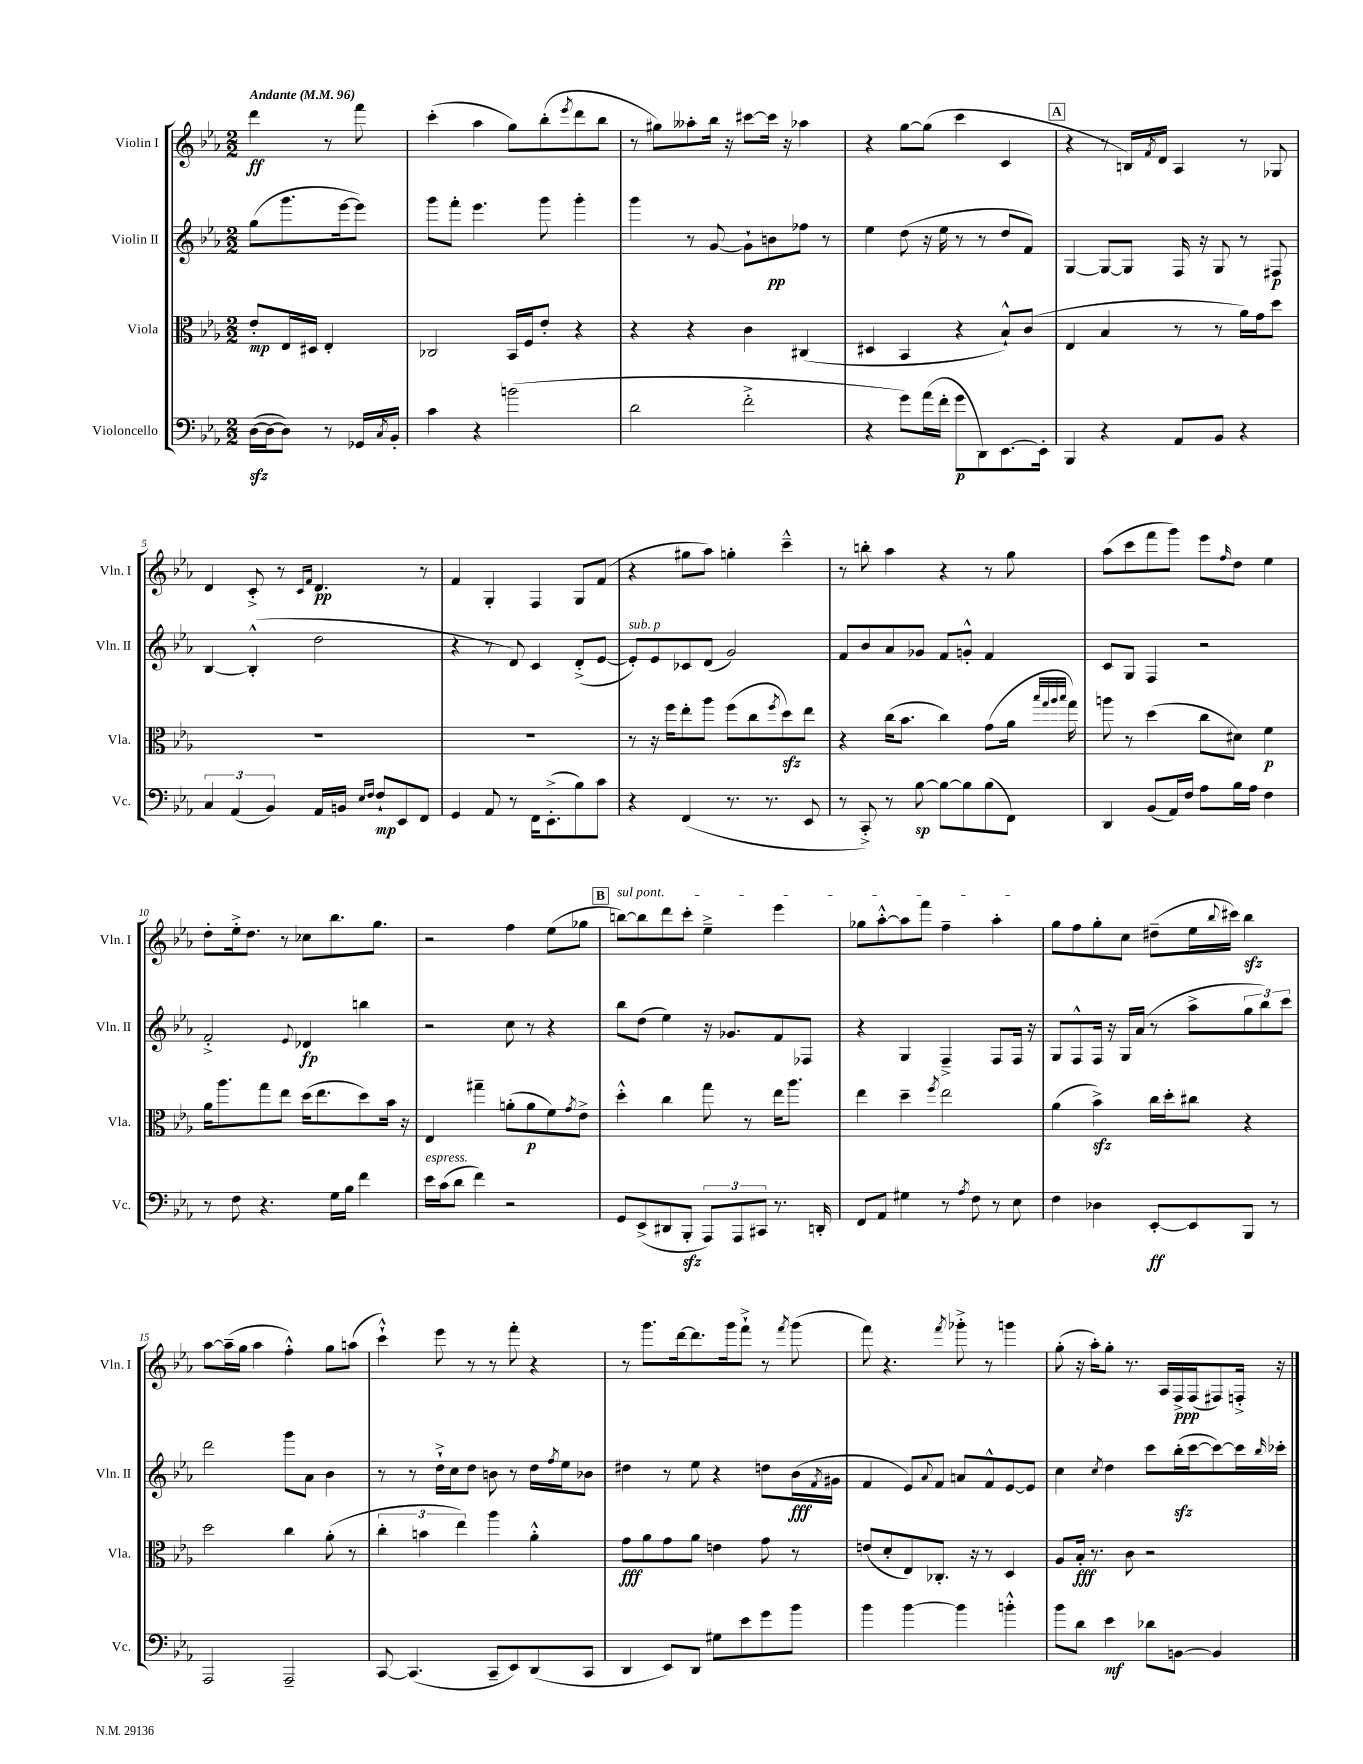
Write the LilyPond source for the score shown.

<<
\new StaffGroup <<
\new Staff = "s0" \with { instrumentName = "Violin I" shortInstrumentName = "Vln. I" } {
    \clef treble \key ees \major \numericTimeSignature \time 2/2 \partial 2 \tempo "Andante" 4 = 96
    d'''4\ff r8 f'''8 |
    c'''4-.( aes''4 g''8) bes''8-.( \acciaccatura { ees'''8 } d'''8 bes''8 |
    r8 gis''8) aeses''8-. bes''16 r16 cis'''8~ cis'''16 r16 aes''4 |
    r4 g''8~ g''8( c'''4 c'4 |
    \mark \markup { \box "A" } r4 r8 b16) \acciaccatura { f'8 } d'16 aes4 r8 ges8 |
    d'4 c'8-.-> r8 \grace { c'16 f'16 } d'4.\pp r8 |
    f'4 g4-. f4 g8 f'8( |
    r4 gis''8 aes''8) g''4-. c'''4---^ |
    r8 b''8-. aes''4 r4 r8 g''8 |
    aes''8( c'''8 f'''8 g'''8) ees'''8 \grace { f''16 } d''8 ees''4 |
    d''8-. ees''16-.-> d''8. r8 ces''8 bes''8. g''8. |
    r2 f''4 ees''8( ges''8 |
    \mark \markup { \box "B" } \once \override TextSpanner.bound-details.left.text = \markup { \italic "sul pont." } b''8~\startTextSpan) b''8 d'''8 c'''8-. ees''4---> ees'''4 |
    ges''8 aes''8~-.-^ aes''8 f'''8 f''4-- aes''4-.\stopTextSpan |
    g''8 f''8 g''8-. c''8 dis''8--( ees''16 \appoggiatura { bes''8 } cis'''16) bes''4\sfz |
    aes''8~ aes''16--( g''16 aes''4 f''4-.-^) g''8 a''8( |
    c'''4-!-^) ees'''8 r8 r8 f'''8-. r4 |
    r8 g'''8. d'''16~ d'''8. g'''16 f'''8-!-> r8 \acciaccatura { f'''8 } g'''8( |
    f'''8) r4. \acciaccatura { f'''8 } ges'''8-.-> r8 g'''4 |
    g''8-.( r16 aes''16-.) g''8-. r8. aes16 f16->\ppp f16( fis8) f16-.-> r16 \bar "|." |
}
\new Staff = "s1" \with { instrumentName = "Violin II" shortInstrumentName = "Vln. II" } {
    \clef treble \key ees \major \numericTimeSignature \time 2/2 \partial 2
    g''8( g'''8. ees'''16~ ees'''8) |
    g'''8 f'''8-. ees'''4. g'''8 g'''4-. |
    g'''4 r8 g'8~ g'8-! b'8\pp fes''8 r8 |
    ees''4 d''8( r16 ees''16 r8 r8 d''8 f'8) |
    \mark \markup { \box "A" } g4~ g8~ g8 f16 r16 g8 r8 fis8\p |
    bes4~ bes4-.-^( d''2 |
    r4 r8 d'8) c'4 d'8-.->( ees'8~ |
    ees'8-.^\markup { \italic "sub. p" }) ees'8 ces'8 d'8( g'2) |
    f'8 bes'8 aes'8 ges'8 f'8 g'8-.-^ f'4 |
    c'8 g8 f4 r2 |
    f'2-.-> \appoggiatura { ees'8 } des'4\fp b''4 |
    r2 c''8 r8 r4 |
    \mark \markup { \box "B" } bes''8 d''8( ees''4) r16 ges'8. f'8 fes8 |
    r4 g4 f4---> f8 f16 r16 |
    g8 f8-^ f16 r16 g16 aes'16( r8 aes''8-> \tuplet 3/2 { g''8 bes''8) c'''8 } |
    d'''2 g'''8 aes'8 bes'4 |
    r8 r8 d''16-!-> c''16 d''8 b'8 r8 d''16 \acciaccatura { f''8 } ees''16 bes'8 |
    dis''4 r8 ees''8 r4 d''8 bes'16\fff( \acciaccatura { f'8 } gis'16 |
    f'4 ees'8) \appoggiatura { aes'8 } f'8 a'8 f'8-^ ees'8~ ees'8 |
    c''4 \acciaccatura { c''8 } d''4 c'''8 bes''16-.\sfz( c'''16~ c'''8~) c'''16 \grace { bes''16 } ces'''16-. \bar "|." |
}
\new Staff = "s2" \with { instrumentName = "Viola" shortInstrumentName = "Vla." } {
    \clef alto \key ees \major \numericTimeSignature \time 2/2 \partial 2
    ees'8-.\mp ees16 dis16 ees4-. |
    ces2 bes,16 f16 ees'8-. r4 |
    r4 r4 c'4 cis4( |
    dis4 bes,4 r4 bes8-!-^) c'8( |
    \mark \markup { \box "A" } ees4 bes4 r8 r8 aes'16) g'16 d''8 |
    R1 |
    R1 |
    r8 r16 f''16 ees''8-. aes''8 f''8( c''8 \acciaccatura { f''8 } d''8\sfz) ees''8 |
    r4 c''16( bes'8. c''4) g'8( aes'16 \grace { bes''32 g''32 aes''32 bes''32 } g''16) |
    a''8 r8 d''4( c''8 dis'8) f'4\p |
    aes'16 aes''8. g''8 ees''8 d''16( ees''8. d''8) bes'16 r16 |
    ees4 gis''4-- a'8-.( a'8\p f'8) \acciaccatura { g'8 } ees'8-> |
    \mark \markup { \box "B" } d''4-.-^ c''4 g''8 r8 ees''16 aes''8. |
    ees''4 d''4-- \acciaccatura { f''8 } ees''2 |
    aes'4( bes'4->\sfz) c''16 d''16-. cis''8 r4 |
    d''2 c''4 aes'8-.( r8 |
    \tuplet 3/2 { c''4-. b'4 ees''4) } aes''4 aes'4-.-^ |
    g'8\fff aes'8 g'8 aes'8 e'4 g'8 r8 |
    e'8( d'8-. ees8) ces8.-. r16 r8 d4 |
    aes8 bes16-.\fff r8. c'8 r2 \bar "|." |
}
\new Staff = "s3" \with { instrumentName = "Violoncello" shortInstrumentName = "Vc." } {
    \clef bass \key ees \major \numericTimeSignature \time 2/2 \partial 2
    d16~\sfz( d16~ d8) r8 ges,16 \acciaccatura { c8 } bes,16-. |
    c'4 r4 b'2( |
    d'2 f'2-.-> |
    r4 g'8) aes'16( f'16-. g'8\p d,8) ees,8.~ ees,16-. |
    \mark \markup { \box "A" } bes,,4 r4 aes,8 bes,8 r4 |
    \tuplet 3/2 { c4 aes,4( bes,4) } aes,16 b,16 \grace { ees16 f16 } f8-!\mp ees,8 f,8 |
    g,4 aes,8 r8 f,16 ees,8.-.->( bes8) c'8 |
    r4 f,4( r8. r8. ees,8 |
    r8 c,8-.->) r8 bes8~\sp bes8~ bes8 bes8( f,8) |
    d,4 bes,8( aes,16) f16 aes8 bes16 aes16 f4 |
    r8 f8 r4. g16 bes16 f'4 |
    ees'16^\markup { \italic "espress." } c'16( d'8 f'4) r2 |
    \mark \markup { \box "B" } g,8 ees,8->( dis,8 bes,,8-.\sfz \tuplet 3/2 { aes,,8) aes,,8 cis,8 } r8. d,16-. |
    f,8 aes,8 gis4 r8 \acciaccatura { aes8 } f8 r8 ees8 |
    f4 des4 ees,8~-.\ff ees,8 bes,,8 r8 |
    aes,,2 aes,,2-- |
    c,8~ c,4.( c,8-- ees,8) d,8( c,8 |
    d,4 ees,8) d,8 gis8 ees'8 g'8 bes'8 |
    bes'4 bes'4~ bes'4 b'4-.-^ |
    bes'8 d'8 ees'4\mf des'8 b,8~ b,4 \bar "|." |
}
>>
>>
